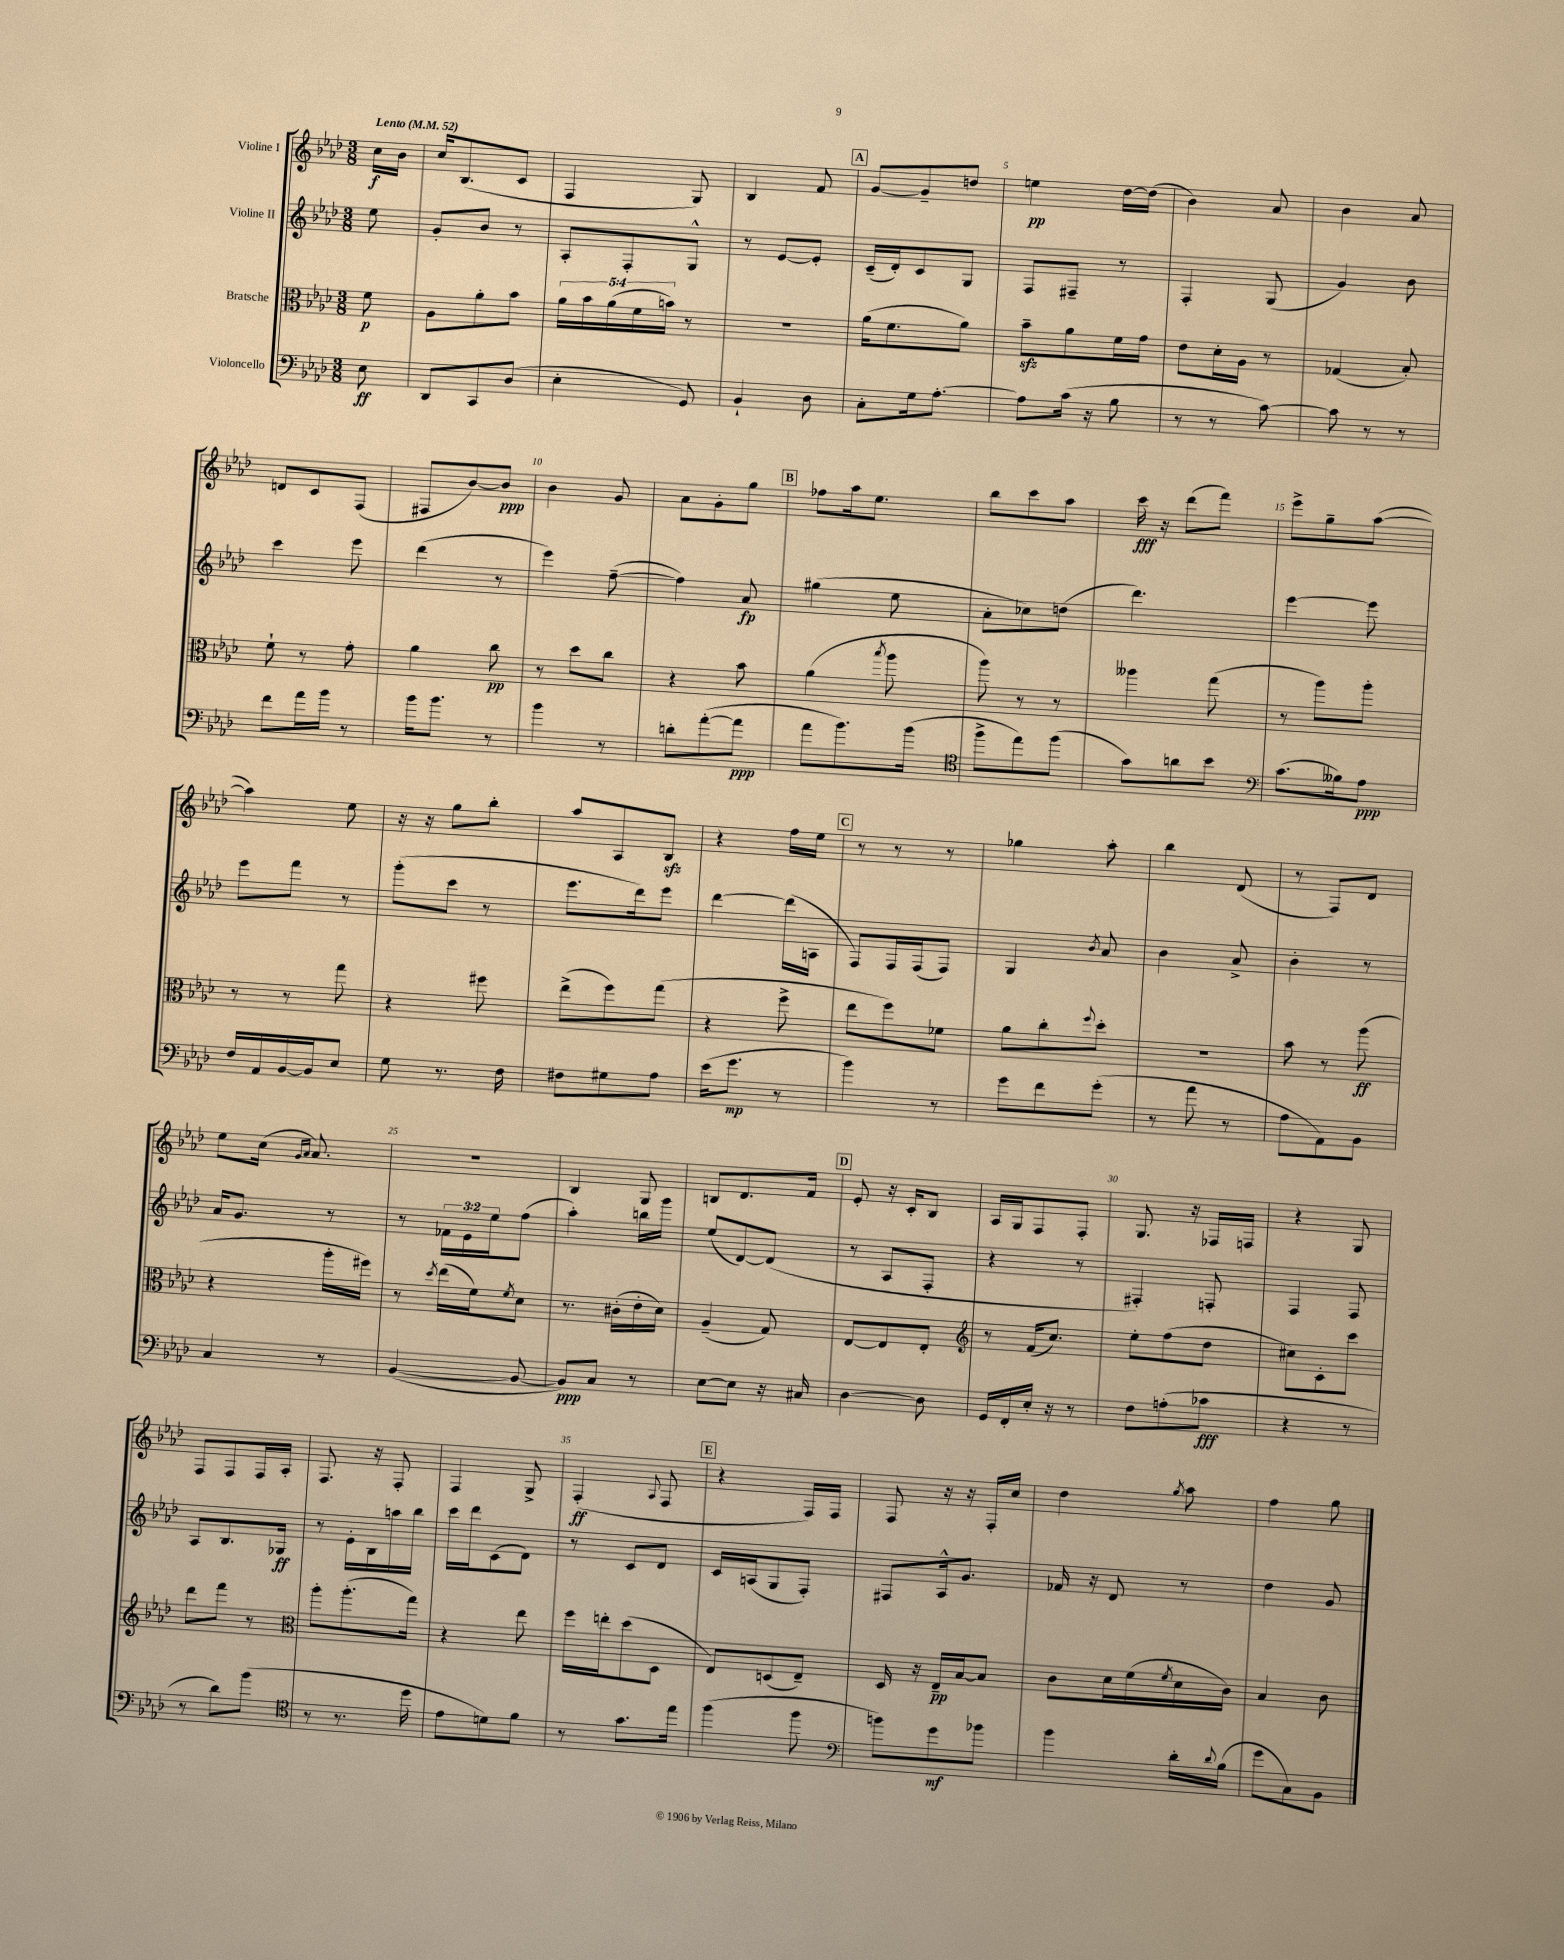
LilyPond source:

<<
\new StaffGroup <<
\new Staff = "s0" \with { instrumentName = "Violine I" } {
    \clef treble \key aes \major \numericTimeSignature \time 3/8 \partial 8 \tempo "Lento" 4 = 52
    c''16\f bes'16 |
    c''16 bes8.( c'8 |
    f4 g8) |
    bes4 f'8 |
    \mark \markup { \box "A" } g'8~ g'8-- d''8 |
    e''4\pp des''16~ des''16( |
    bes'4) aes'8 |
    bes'4 aes'8 |
    d'8 c'8 f8( |
    fis8 bes'8~) bes'8\ppp |
    bes'4 g'8 |
    aes'8 g'8-. g''8 |
    \mark \markup { \box "B" } fes''8 aes''16 ees''8. |
    bes''8 c'''8 aes''8 |
    c'''16\fff r16 des'''8( f'''8) |
    ees'''8-> g''8-- aes''8~( |
    aes''4) ees''8 |
    r16 r16 g''8 bes''8-. |
    aes''8 aes8 bes8\sfz |
    r4 f''16 ees''16 |
    \mark \markup { \box "C" } r8 r8 r8 |
    ges''4 aes''8-. |
    bes''4 des'8( |
    r8 f8) des'8 |
    ees''8 c''16( \grace { g'16 aes'16 } aes'8.) |
    R4. |
    bes4 g8 |
    b8 des'8. f'16 |
    \mark \markup { \box "D" } ees'8-. r16 c'16-. bes8 |
    aes16 g16 f8 f8-. |
    g8. r16 fes16 f16 |
    r4 g8 |
    f8 f8 f16 aes16-. |
    f8. r16 f8-. |
    f4 g8-> |
    f4-.\ff( \appoggiatura { aes8 } f8 |
    \mark \markup { \box "E" } r4 f16) f16 |
    f8 r16 r16 f16-. c''16 |
    des''4 \acciaccatura { g''8 } aes''8 |
    f''4 g''8 \bar "|." |
}
\new Staff = "s1" \with { instrumentName = "Violine II" } {
    \clef treble \key aes \major \numericTimeSignature \time 3/8 \override Staff.TupletNumber.text = #tuplet-number::calc-fraction-text \partial 8
    ees''8 |
    g'8-. bes'8 r8 |
    aes8-. f8-. g8-^ |
    r8 ees'8~ ees'8-. |
    \mark \markup { \box "A" } c'16--( des'16-.) c'8 g8 |
    f8 fis8-- r8 |
    f4-. g8( |
    g'4) bes'8 |
    c'''4 ees'''8 |
    des'''4( r8 |
    ees'''4) f''8~--( |
    f''4) aes'8\fp |
    \mark \markup { \box "B" } gis''4( ees''8 |
    aes'8-. ces''8) d''8( |
    des'''4.) |
    ees'''4~ ees'''8 |
    ees'''8 f'''8 r8 |
    g'''8-.( c'''8 r8 |
    ees'''8. des'''16) ees'''8 |
    des'''4~ des'''16( a16 |
    \mark \markup { \box "C" } f8) f16 f16( f8) |
    g4 \acciaccatura { bes'8 } aes'8 |
    bes'4 aes'8-> |
    bes'4-. r8 |
    aes'16 g'8. r8 |
    r8 \tuplet 3/2 { fes'16 ees'16 ees''16 } f''8( |
    aes''4-.) b''16 g'''16 |
    ees''8( des'8~) des'8( |
    \mark \markup { \box "D" } r8 aes8 f8-. |
    r4 r8 |
    fis4-.) f8-. |
    f4 f8 |
    aes8 bes8. ges16\ff |
    r8 ees'16-. bes16 a''16 bes''16 |
    c'''16 des'''16 c'8( des'8) |
    r8 c'8 des'8 |
    \mark \markup { \box "E" } c'16 a16( g8 f8-.) |
    fis8 aes16-^ g'8. |
    fes'16 r16 des'8 r8 |
    des''4 g'8 \bar "|." |
}
\new Staff = "s2" \with { instrumentName = "Bratsche" } {
    \clef alto \key aes \major \numericTimeSignature \time 3/8 \override Staff.TupletNumber.text = #tuplet-number::calc-fraction-text \partial 8
    f'8\p |
    aes8 aes'8-. bes'8 |
    \tuplet 5/4 { aes'16 bes'16 aes'16( f'16 b'16) } r8 |
    R4. |
    \mark \markup { \box "A" } aes'16( f'8. aes'8) |
    bes'8--\sfz aes'8 f'16 g'16 |
    ees'8 des'16-. aes16 r8 |
    ges4( bes8-.) |
    f'8-! r8 g'8-. |
    aes'4 c''8\pp |
    r8 des''8 c''8 |
    r4 bes'8 |
    \mark \markup { \box "B" } aes'4( \acciaccatura { bes''8 } aes''8 |
    aes''8) r8 r8 |
    aeses''4 g''8( |
    r8 aes''8) aes''8-. |
    r8 r8 g''8 |
    r4 fis''8 |
    ees''8->( f''8) g''8( |
    r4 f''8-> |
    \mark \markup { \box "C" } ees''8 f''8) fes'8 |
    aes'8 c''8-. \appoggiatura { f''8 } des''8-. |
    R4. |
    bes'8 r8 aes''8\ff( |
    r4 aes''16-. fis''16) |
    r8 \acciaccatura { des''8 } ees''16( f'16) \acciaccatura { f'8 } des'8 |
    r8. cis'16-.( ees'16-. des'16) |
    aes4--( g8) |
    \mark \markup { \box "D" } ees8~ ees8 ees8-. |
    \clef treble r8 f'16( c''8.) |
    ees''8-. f''8( des''8 |
    cis''8) c'8-. c'''8 |
    des'''8 f'''8 r8 |
    \clef alto aes''8-. aes''8.-.( g''16) |
    r4 ees''8 |
    f''16 e''16-. des''8( des8 |
    \mark \markup { \box "E" } ees8) d8( ees8--) |
    des16 r16 ees16--\pp bes16~ bes8 |
    c'8 des'16 f'16( \acciaccatura { f'8 } des'16 c'16) |
    bes4 c'8 \bar "|." |
}
\new Staff = "s3" \with { instrumentName = "Violoncello" } {
    \clef bass \key aes \major \numericTimeSignature \time 3/8 \partial 8
    ees8\ff |
    des,8 c,8 des8( |
    ees4-. g,8) |
    bes,4-! des8 |
    \mark \markup { \box "A" } c8-. g16 aes8.~-. |
    aes8 c'16( r16 bes8 |
    r8 r8 c'8~) |
    c'8 r8 r8 |
    f'8 aes'16 bes'16 r8 |
    bes'16 bes'8. r8 |
    bes'4 r8 |
    d'8-. aes'8~-.( aes'8\ppp |
    \mark \markup { \box "B" } aes'8 bes'8.) bes'16( |
    \clef tenor f''8-> ees''8) f''8( |
    g'8) a'8 bes'8 |
    \clef bass c'8.( beses16) aes8\ppp |
    f16 aes,16 bes,16~ bes,16 ees8 |
    g8 r8. f16 |
    fis8 gis8 aes8 |
    ees'16( g'8.\mp r8 |
    \mark \markup { \box "C" } bes'4) r8 |
    g'8 f'8 g'8-.( |
    r8 aes'8 r8 |
    aes8 aes,8) bes,8 |
    c4 r8 |
    bes,4~( bes,8~ |
    bes,8\ppp) c8 r8 |
    ees8~ ees8 r16 cis16 |
    \mark \markup { \box "D" } des4~ des8 |
    g,16 f,16-. ees16-. r16 r8 |
    f8 a8-.( ces'8\fff |
    r4 r8 |
    r8 des'8) bes'8( |
    \clef tenor r8 r8. des''16 |
    ees'8 d'8) f'8 |
    r8 g'8. ees''16 |
    \mark \markup { \box "E" } f''4( f''8 |
    \clef bass b'8) g'8\mf bes'8 |
    bes'4 des'16-. \appoggiatura { des'8 } bes16( |
    g'8 c8) bes,8 \bar "|." |
}
>>
>>
\layout { \context { \Score \override BarNumber.break-visibility = ##(#f #t #t) barNumberVisibility = #(every-nth-bar-number-visible 5) } }
